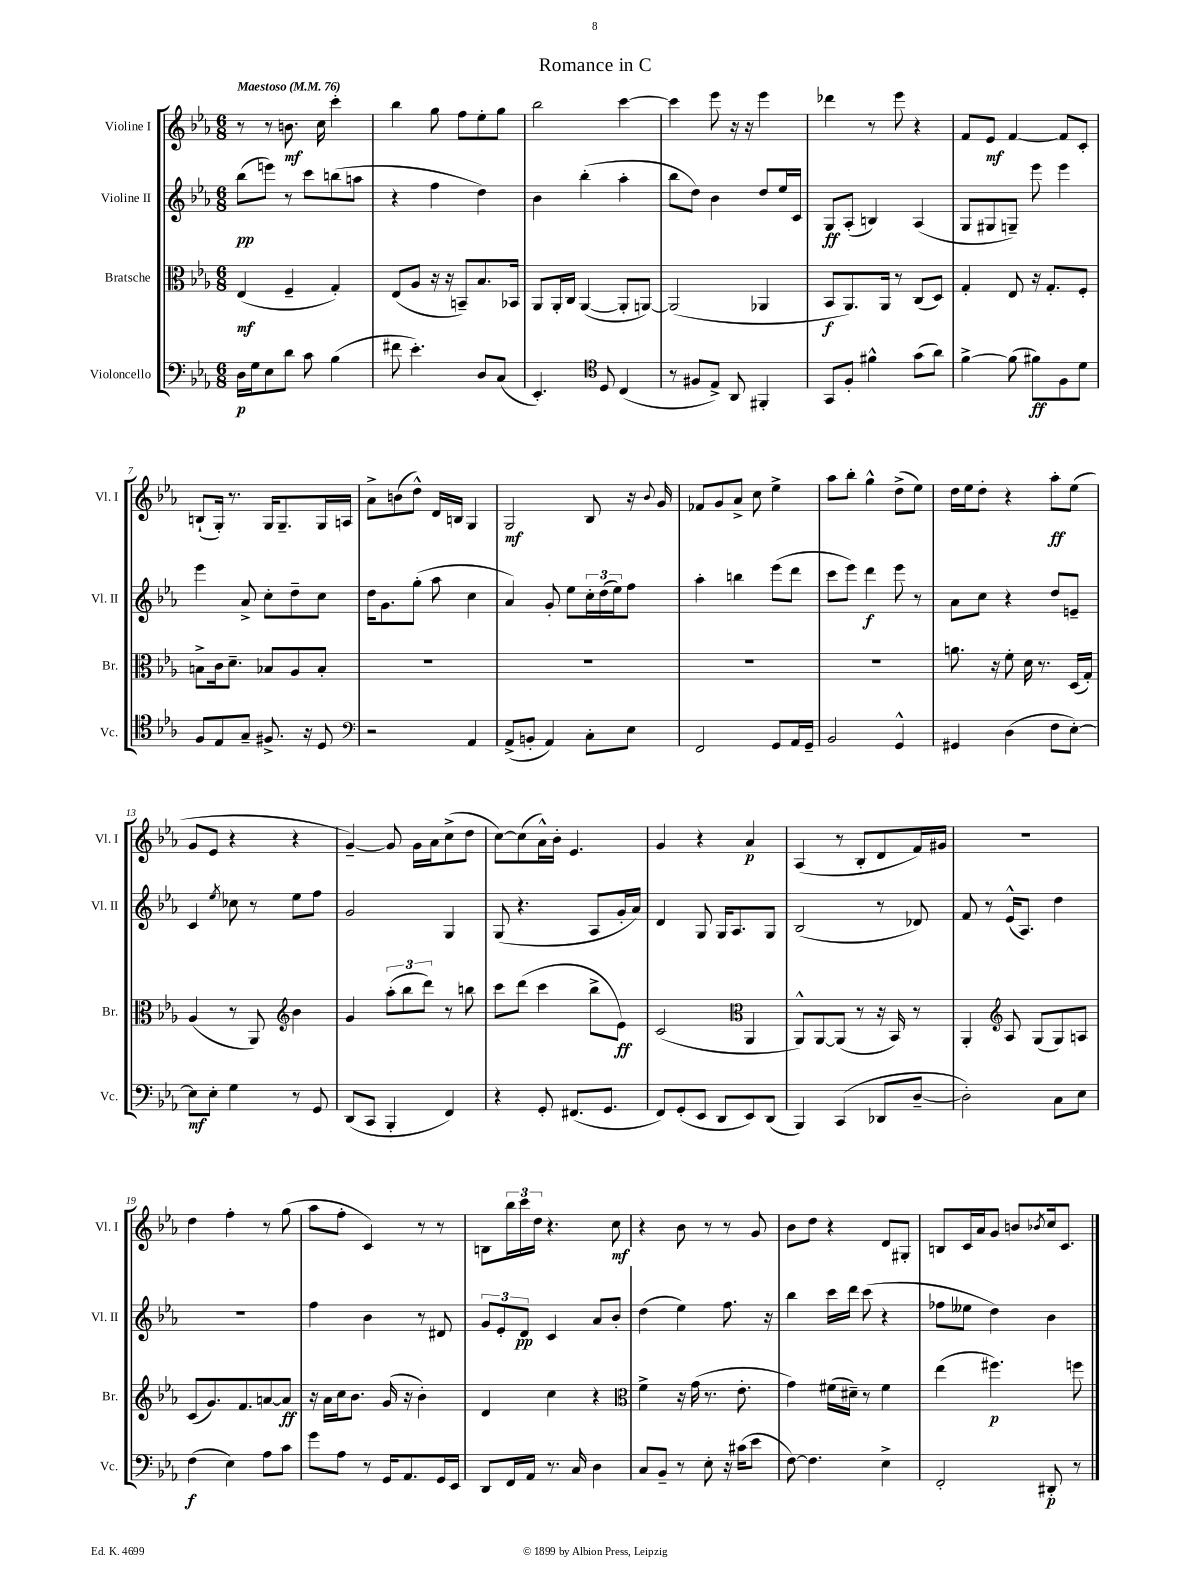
\header { title = "Romance in C" }
<<
\new StaffGroup <<
\new Staff = "s0" \with { instrumentName = "Violine I" shortInstrumentName = "Vl. I" } {
    \clef treble \key ees \major \numericTimeSignature \time 6/8 \tempo "Maestoso" 4 = 76
    r8 r8 b'8.\mf c''16 c'''4-. |
    bes''4 g''8 f''8 ees''8-. g''8 |
    bes''2 c'''4~ |
    c'''4 ees'''8 r16 r16 ees'''4 |
    des'''4 r8 ees'''8 r4 |
    f'8 ees'8\mf f'4~ f'8 c'8-. |
    b8-!( g16-.) r8. g16 g8.-- g16 a16 |
    aes'8-> b'8( d''8-^) d'16 b16 g4 |
    g2\mf bes8 r16 \appoggiatura { bes'8 } g'16 |
    fes'8 g'8 aes'8-> c''8 ees''4-> |
    aes''8 bes''8-. g''4-^ d''8->( ees''8) |
    d''16 ees''16 d''8-. r4 aes''8-.\ff ees''8( |
    g'8 ees'8 r4 r4 |
    g'4~--) g'8 g'16 aes'16 c''8->( d''8 |
    c''8~) c''8( aes'16-^) bes'16-. ees'4. |
    g'4 r4 aes'4\p |
    aes4( r8 bes8-. d'8 f'16) gis'16 |
    R2. |
    d''4 f''4-. r8 g''8( |
    aes''8 f''8-. c'4) r8 r8 |
    b8 \tuplet 3/2 { bes''16 c'''16 d''16 } r4. c''8\mf |
    r4 bes'8 r8 r8 g'8 |
    bes'8 d''8 r4 d'8 gis8-. |
    b8 c'16 aes'16 g'8 b'8 \acciaccatura { bes'8 } c''16 c'8. \bar "|." |
}
\new Staff = "s1" \with { instrumentName = "Violine II" shortInstrumentName = "Vl. II" } {
    \clef treble \key ees \major \numericTimeSignature \time 6/8
    bes''8\pp( e'''8) r8 c'''8 b''8( a''8 |
    r4 f''4 d''4) |
    bes'4 bes''4-.( aes''4-. |
    bes''8 d''8) bes'4 d''8 ees''16 c'16 |
    g8\ff aes8-.( b4) aes4( |
    g8 gis8 g8--) ees'''8 ees'''4 |
    ees'''4 aes'8-> c''8-. d''8-- c''8 |
    d''16 g'8. g''8-.( aes''8 c''4 |
    aes'4) g'8-. ees''8 \tuplet 3/2 { c''16-. d''16( ees''16) } f''8 |
    aes''4-. b''4 ees'''8( d'''8 |
    c'''8 ees'''8) d'''4\f ees'''8 r8 |
    aes'8 c''8 r4 d''8 e'8-- |
    c'4 \acciaccatura { ees''8 } ces''8 r8 ees''8 f''8 |
    g'2 g4 |
    g8( r4. aes8 g'16-. aes'16) |
    d'4 g8 g16 aes8. g8 |
    bes2( r8 des'8) |
    f'8 r8 ees'16-^( aes8.) d''4 |
    R2. |
    f''4 bes'4 r8 dis'8 |
    \tuplet 3/2 { g'8 ees'8-. d'8\pp } c'4 aes'8 bes'8-. |
    d''4( ees''4) f''8. r16 |
    bes''4 c'''16 d'''16 c'''8( r4 |
    fes''8 eeses''8 d''4) bes'4 \bar "|." |
}
\new Staff = "s2" \with { instrumentName = "Bratsche" shortInstrumentName = "Br." } {
    \clef alto \key ees \major \numericTimeSignature \time 6/8
    ees4\mf( f4-- g4-.) |
    ees8( aes8 r16 r16 b,8--) bes8. bes,16 |
    aes,8 aes,16-. c16 aes,4~( aes,8-. a,8~) |
    a,2( aes,4 |
    bes,8\f aes,8.) aes,16 r8 c8( d8) |
    g4-. ees8 r16 g8.-. f8-. |
    b8-> c'16 d'8.-- bes8 aes8 bes8-. |
    R2. |
    R2. |
    R2. |
    R2. |
    a'8. r16 f'8-. d'16 r8. d16( g16-.) |
    aes4( r8 aes,8) \clef treble bes'4 |
    g'4 \tuplet 3/2 { aes''8-.( bes''8 d'''8) } r8 b''8 |
    c'''8 d'''8( c'''4 bes''8-> ees'8\ff) |
    c'2( \clef alto aes,4 |
    aes,8-^) aes,8~ aes,8( r8 r16 bes,16) r8 |
    aes,4-. \clef treble aes8 g8( g8) a8 |
    c'8( g'8.) f'8. a'8~ a'8\ff |
    r16 aes'16 c''16 bes'8. g'16( r16 bes'4-.) |
    d'4 c''4 r4 |
    \clef alto f'4-> r16 g'16( r8. ees'8.-. |
    g'4) fis'16( dis'16--) r8 fis'4 |
    ees''4( fis''4.\p) f''8 \bar "|." |
}
\new Staff = "s3" \with { instrumentName = "Violoncello" shortInstrumentName = "Vc." } {
    \clef bass \key ees \major \numericTimeSignature \time 6/8
    d16\p g16 ees8 d'8 c'8 bes4( |
    fis'8 ees'4.-.) d8 c8( |
    ees,4.-.) \clef tenor d8 c4( |
    r8 fis8 ees8->) aes,8 fis,4-. |
    g,8 f8-. fis'4-^ g'8( aes'8) |
    f'4~-> f'8( fis'8\ff) f8 d'8 |
    f8 ees8 g8-- fis8.-> r16 d8 |
    \clef bass r2 aes,4 |
    aes,8->( b,8-. aes,4) c8-. ees8 |
    f,2 g,8 aes,16 g,16-- |
    bes,2 g,4-^ |
    gis,4 d4( f8 ees8~-.) |
    ees8\mf ees8-. g4 r8 g,8 |
    d,8( c,8 bes,,4-. f,4) |
    r4 g,8-. fis,8.( g,8. |
    f,8) g,8-.( ees,8 d,8 ees,8) d,8( |
    bes,,4) c,4( des,8 d8~-- |
    d2-.) c8 ees8 |
    f4\f( ees4) aes8 c'8 |
    g'8 aes8 r8 g,16 aes,8. g,16 ees,16 |
    d,8 f,16 aes,16 r8. c16 d4 |
    c8 bes,8-- r8 ees8-. r16 cis'16( ees'8 |
    f8~) f4. ees4-> |
    f,2-. dis,8-.\p r8 \bar "|." |
}
>>
>>
